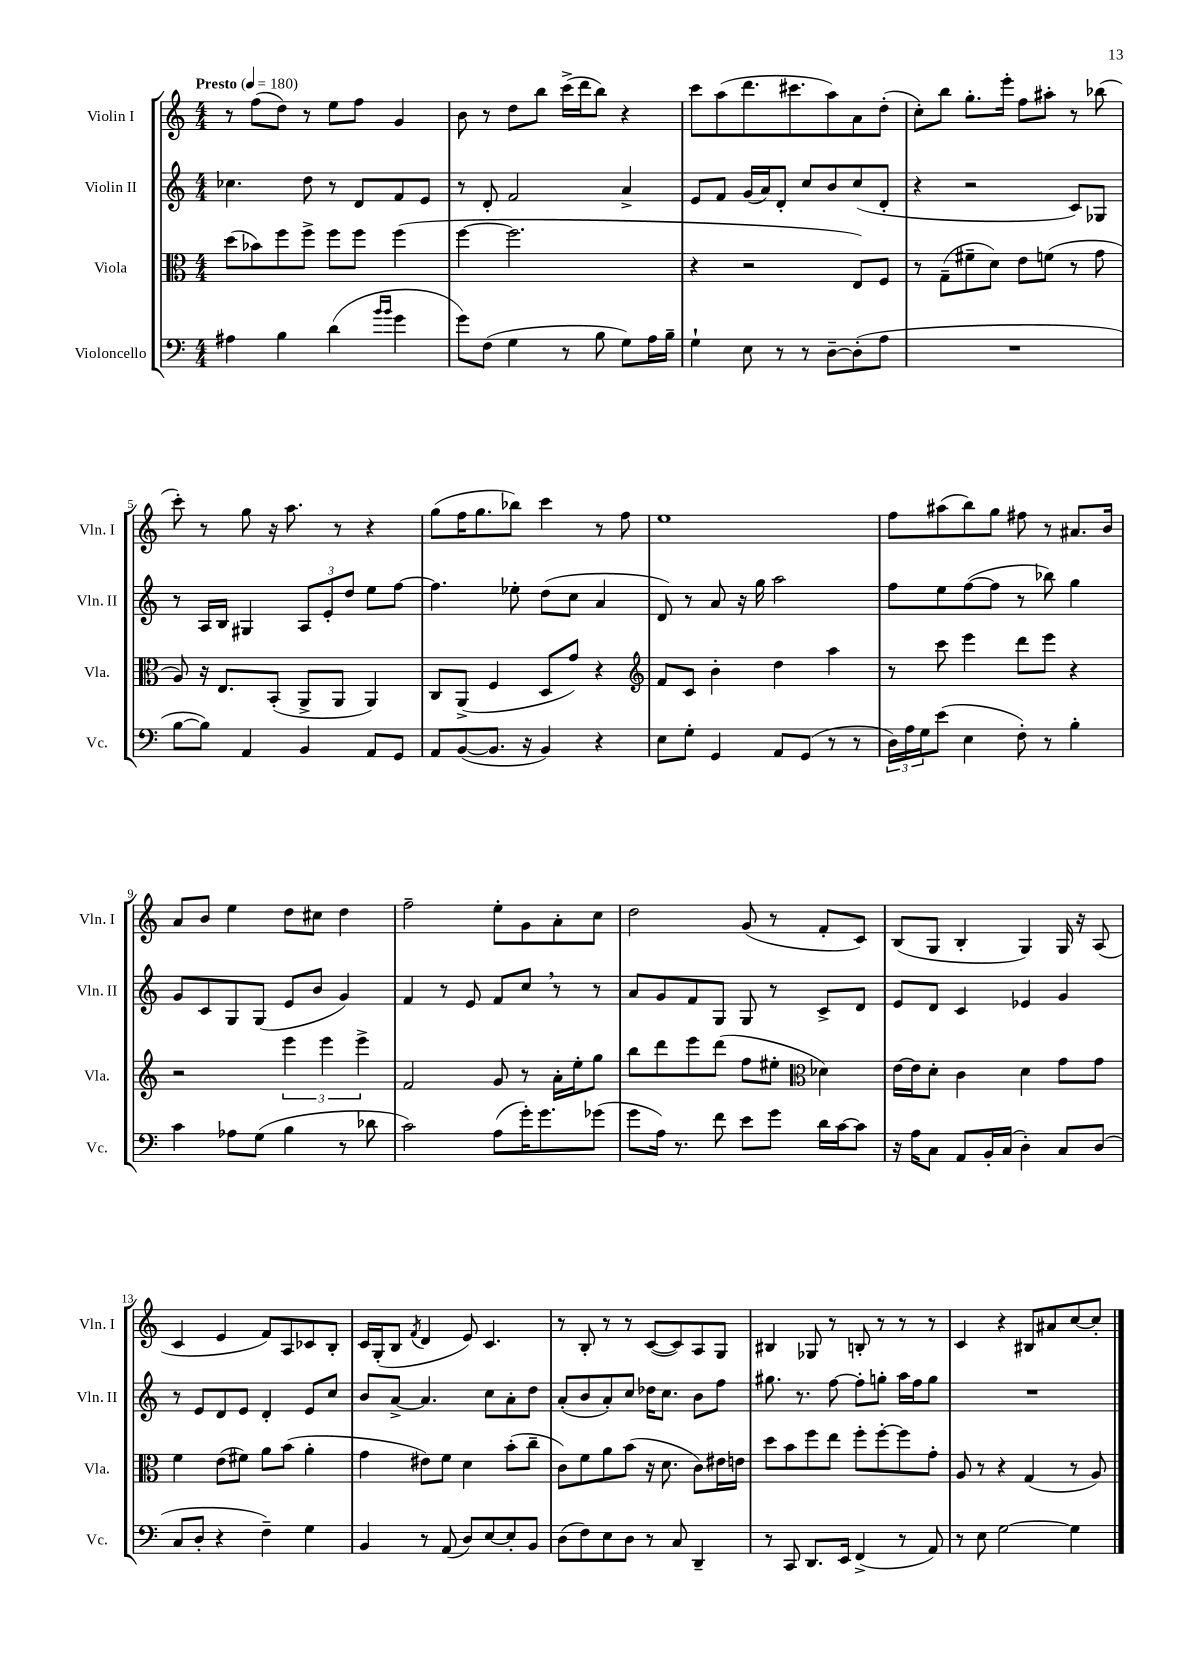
<<
\new StaffGroup <<
\new Staff = "s0" \with { instrumentName = "Violin I" shortInstrumentName = "Vln. I" } {
    \clef treble \key c \major \numericTimeSignature \time 4/4 \tempo "Presto" 4 = 180
    r8 f''8( d''8) r8 e''8 f''8 g'4 |
    b'8 r8 d''8 b''8 c'''16->( d'''16 b''8) r4 |
    c'''8 a''8( d'''8. cis'''8. a''8) a'8 d''8-.( |
    c''8-.) b''8 g''8.-. e'''16-. f''8 ais''8-. r8 bes''8( |
    c'''8-.) r8 g''8 r16 a''8. r8 r4 |
    g''8( f''16 g''8. bes''8) c'''4 r8 f''8 |
    e''1 |
    f''8 ais''8( b''8) g''8 fis''8 r8 ais'8. b'16 |
    a'8 b'8 e''4 d''8 cis''8 d''4 |
    f''2-- e''8-. g'8 a'8-. c''8 |
    d''2 g'8( r8 f'8-. c'8) |
    b8( g8 b4-. g4) g16 r16 a8( |
    c'4 e'4 f'8) a8 ces'8 b8-. |
    c'16 g16-.( b8 \acciaccatura { f'8 } d'4 e'8) c'4. |
    r8 b8-. r8 r8 c'8~( c'8) a8 g8 |
    bis4 ges8 r8 b8-. r8 r8 r8 |
    c'4 r4 bis8 ais'8 c''8~ c''8-. \bar "|." |
}
\new Staff = "s1" \with { instrumentName = "Violin II" shortInstrumentName = "Vln. II" } {
    \clef treble \key c \major \numericTimeSignature \time 4/4
    ces''4. d''8 r8 d'8 f'8 e'8 |
    r8 d'8-. f'2 a'4-> |
    e'8 f'8 g'16( a'16) d'8-. c''8 b'8 c''8( d'8-. |
    r4 r2 c'8) ges8 |
    r8 a16 b16 gis4 \tuplet 3/2 { a8 e'8-. d''8 } e''8 f''8~ |
    f''4. ees''8-. d''8( c''8 a'4 |
    d'8) r8 a'8 r16 g''16 a''2 |
    f''8 e''8 f''8~( f''8 r8 bes''8) g''4 |
    g'8 c'8 g8 g8( e'8 b'8 g'4) |
    f'4 r8 e'8 f'8 c''8 \breathe r8 r8 |
    a'8 g'8 f'8 g8 g8 r8 c'8-> d'8 |
    e'8 d'8 c'4 ees'4 g'4 |
    r8 e'8 d'8 e'8 d'4-. e'8 c''8 |
    b'8 a'8~-> a'4. c''8 a'8-. d''8 |
    a'8-.( b'8 a'8-.) c''8 des''16 c''8. b'8 f''8 |
    gis''8. r8. f''8~ f''8-. g''8-. a''16 f''16 g''8 |
    R1 \bar "|." |
}
\new Staff = "s2" \with { instrumentName = "Viola" shortInstrumentName = "Vla." } {
    \clef alto \key c \major \numericTimeSignature \time 4/4
    d''8( bes'8) f''8 f''8-> f''8 f''8 f''4( |
    f''4~ f''2. |
    r4 r2 e8) f8 |
    r8 g8--( fis'8-- d'8) e'8 f'8( r8 g'8 |
    a8) r16 e8. b,8-.( a,8-> a,8 a,4) |
    c8 a,8->( f4 d8 g'8) r4 |
    \clef treble f'8 c'8 b'4-. d''4 a''4 |
    r8 c'''8 e'''4 d'''8 e'''8 r4 |
    r2 \tuplet 3/2 { e'''4 e'''4 e'''4-> } |
    f'2 g'8 r8 a'16-. e''16-. g''8 |
    b''8 d'''8 e'''8 d'''8( f''8 eis''8-. \clef alto des'4) |
    e'16~ e'16 d'8-. c'4 d'4 g'8 g'8 |
    f'4 e'8( fis'8) a'8 b'8( a'4-. |
    g'4 eis'8) f'8 d'4 b'8-.( c''8-- |
    c'8) f'8 a'8 b'8( r16 d'8. c'8) eis'16 e'16 |
    d''8 b'8 f''8 e''8 f''8-. f''8~-. f''8 g'8-. |
    a8 r8 r4 g4( r8 a8) \bar "|." |
}
\new Staff = "s3" \with { instrumentName = "Violoncello" shortInstrumentName = "Vc." } {
    \clef bass \key c \major \numericTimeSignature \time 4/4
    ais4 b4 d'4( \grace { b'16 b'16 } g'4 |
    g'8) f8( g4 r8 b8 g8) a16 b16-- |
    g4-! e8 r8 r8 d8~-- d8-.( a8 |
    R1 |
    b8~ b8) a,4 b,4 a,8 g,8 |
    a,8 b,8~( b,8. r16 b,4) r4 |
    e8 g8-. g,4 a,8 g,8( r8 r8 |
    \tuplet 3/2 { d16) a16 g16 } e'8( e4 f8-.) r8 b4-. |
    c'4 aes8 g8( b4 r8 des'8 |
    c'2) a8( g'16-.) g'8. ges'8( |
    g'8 a16) r8. f'8 e'8 g'8 d'16 c'16~ c'8 |
    r16 a16 c8 a,8 b,16-. c16( d4-.) c8 d8( |
    c8 d8-. r4 f4--) g4 |
    b,4 r8 a,8( d8) e8~ e8-. b,8 |
    d8( f8) e8 d8 r8 c8 d,4-- |
    r8 c,8 d,8. e,16 f,4->( r8 a,8) |
    r8 e8 g2~ g4 \bar "|." |
}
>>
>>
